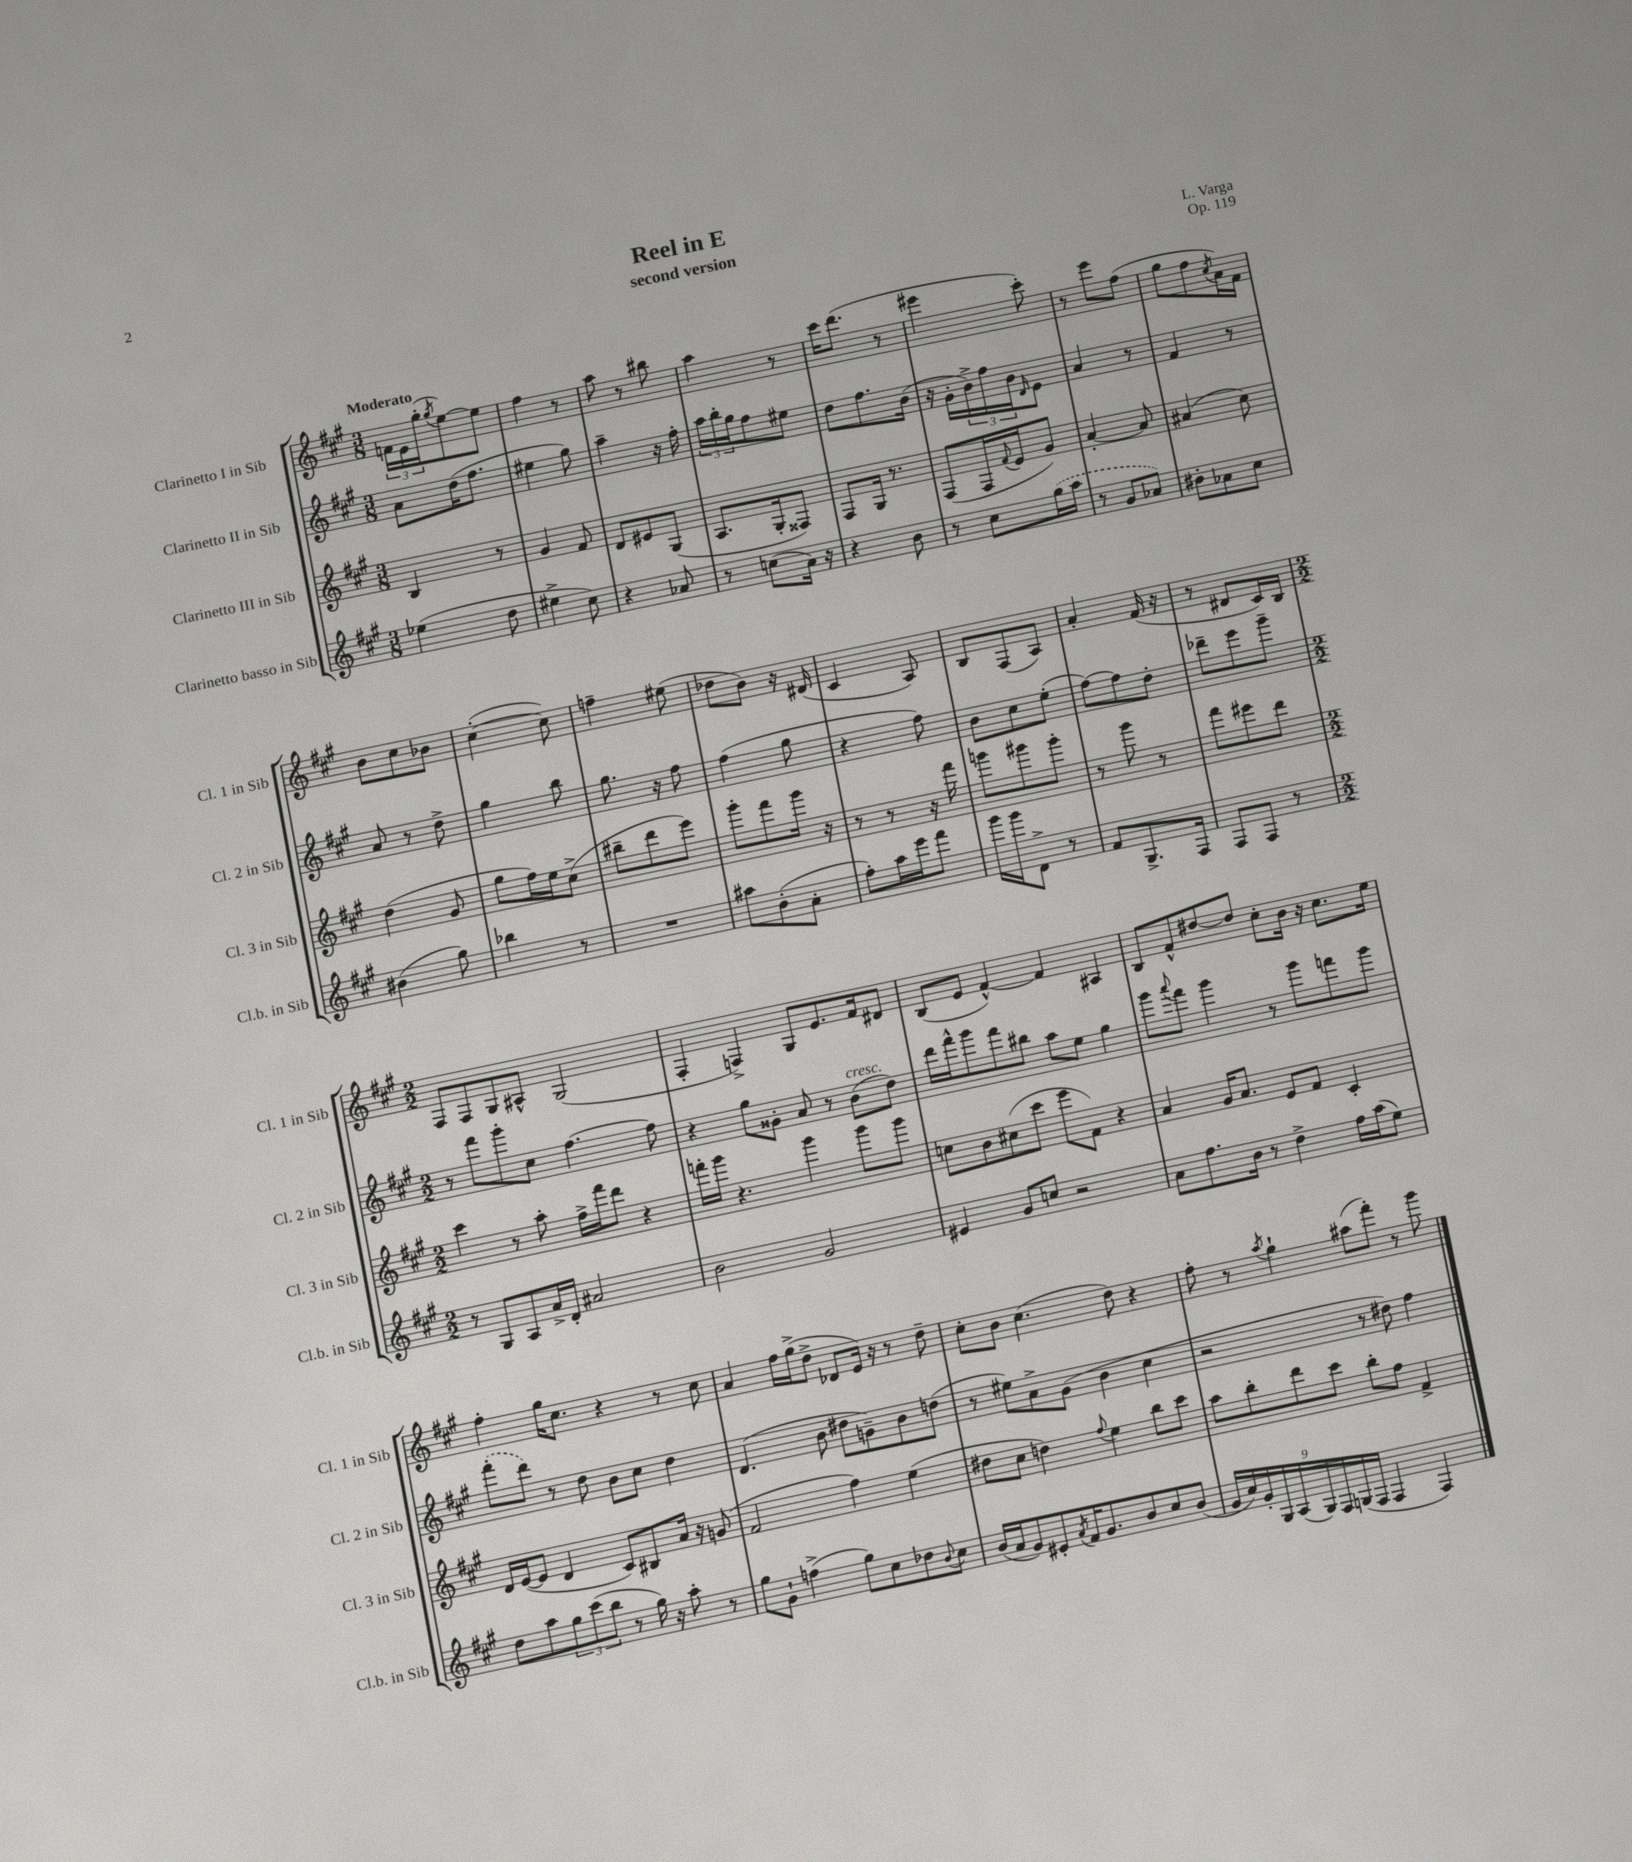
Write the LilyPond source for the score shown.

\header { title = "Reel in E" composer = "L. Varga" subtitle = "second version" opus = "Op. 119" }
<<
\new StaffGroup <<
\new Staff = "s0" \with { instrumentName = "Clarinetto I in Sib" shortInstrumentName = "Cl. 1 in Sib" } {
    \clef treble \key a \major \numericTimeSignature \time 3/8 \tempo "Moderato"
    \tuplet 3/2 { f'16 e'16 gis''16-.( } \acciaccatura { gis''8 } e''8~) e''8 |
    fis''4 r8 |
    a''8 r8 bis''8 |
    a''4 r8 |
    cis'''16 d'''8.( r8 |
    eis'''4 cis'''8-.) |
    r8 e'''8 fis''8( |
    gis''8 fis''8 \acciaccatura { cis''8 } a'16) fis'16 |
    b'8 cis''8 bes'8 |
    cis''4~-.( cis''8) |
    f''4-- eis''8( |
    des''8 b'8) r16 dis'16( |
    cis'4 a8) |
    b8 fis8( a8) |
    a'4-. fis'16( r16 |
    r8 dis'8 cis'16) b16 |
    \numericTimeSignature \time 2/2 fis8 fis8 gis8 ais8-^ gis2( |
    fis4-. f4->) gis8 e'8. fis'16 dis'8 |
    b8( e'8 fis'4~-^) fis'4 ais4 |
    b8 fis'8-^ dis''8~ dis''8 cis''8-. b'16 r16 cis''8. e''16 |
    fis''4-. gis''16 cis''8. r4 r8 cis''8 |
    a'4 fis''16 gis''16->( d''8-> des'8 e'16) r16 r8 d''8-- |
    cis''8-. b'8 cis''4.( d''8) r4 |
    fis''8-. r8 \acciaccatura { a''8 } gis''4-! ais''8( fis'''8-.) r8 gis'''8 \bar "|." |
}
\new Staff = "s1" \with { instrumentName = "Clarinetto II in Sib" shortInstrumentName = "Cl. 2 in Sib" } {
    \clef treble \key a \major \numericTimeSignature \time 3/8
    a'8 d''16( fis''8. |
    eis''4 gis''8) |
    a''4-- r16 fis''16-. |
    \tuplet 3/2 { a''16 b''16-. gis''16 } fis''8 eis''8 |
    d''8 fis''8. b'16( |
    r16 gis'16-. \tuplet 3/2 { b'16->) fis''16 b'16 } \grace { d'16 } e'8 |
    a'4 r8 |
    fis'4 r8 |
    a'8 r8 d''8-> |
    gis''4 b''8 |
    gis''8. r16 fis''8 |
    fis''4( gis''8 |
    r4 fis''8) |
    b'8 cis''8 e''8-.( |
    fis''8~) fis''8 d''8-. |
    des'''8-- e'''8 gis'''8-- |
    \numericTimeSignature \time 2/2 r8 fis'''8 gis'''8-. cis''8 fis''4.~ fis''8 |
    r4 gis''8 gisis'8-. a'8 r8 b'8^\markup { \italic "cresc." }( d''8) |
    d'''16 fis'''16-^ gis'''8 fis'''8 bis''8 a''8 e''8 gis''4 |
    gis'''8 \appoggiatura { a'''8 } fis'''8 gis'''4 r8 gis'''8 f'''8 gis'''8 |
    \once \slurDashed fis'''8-.( d'''8) r8 d''8 b'8 cis''8 d''4 |
    d'4.( b'8 dis''8 g'8--) b'8 d''8( |
    r8 eis''8) a'8-> gis'8( b'4 cis''4 |
    r2 r8 dis''8) fis''4 \bar "|." |
}
\new Staff = "s2" \with { instrumentName = "Clarinetto III in Sib" shortInstrumentName = "Cl. 3 in Sib" } {
    \clef treble \key a \major \numericTimeSignature \time 3/8
    b4 r8 |
    gis'4 fis'8 |
    d'8 eis'8 gis8( |
    a8. gis16-. fisis8) |
    fis8 gis16 r8. |
    fis8( fis16 \appoggiatura { fis'8 } e'16 gis'8) |
    a'4~-. a'8 |
    ais'4( cis''8) |
    d''4( gis'8 |
    gis''8 fis''16) e''16 cis''8->( |
    bis''8-- d'''8 e'''8) |
    gis'''8-. fis'''8 gis'''16 r16 |
    r8 r8 r16 fis'''16 |
    g'''8 gis'''8 gis'''8-. |
    r8 gis'''8 r8 |
    fis'''8 eis'''8 d'''8 |
    \numericTimeSignature \time 2/2 cis'''4 r8 a''8-. fis''16-> fis'''16 d'''8 r4 |
    f'''16-. gis'''16 r4. gis'''4 gis'''8 gis'''8 |
    c''8 b'8 cis''8( cis'''8 e'''8 fis'8) r4 |
    a'4 gis'16 a'8. e'8 fis'8 cis'4-. |
    d'16 e'16~( e'8 d'4 cis'8) bis8 a'16 r16 g'8( |
    fis'2 fis''4) e''4( |
    dis''8 cis''8 d''4) \appoggiatura { fis''8 } e''4 b''8 cis'''8 |
    a''8 b''8-. d'''8 cis'''8 b''8-. fis''8 fis'4-> \bar "|." |
}
\new Staff = "s3" \with { instrumentName = "Clarinetto basso in Sib" shortInstrumentName = "Cl.b. in Sib" } {
    \clef treble \key a \major \numericTimeSignature \time 3/8
    ees''4( d''8 |
    eis''4-> cis''8) |
    r4 aes'8 |
    r8 c''8( a'16) r16 |
    r4 b'8 |
    r8 cis''8 \once \slurDashed gis''16( a''16 |
    r8 gis'8 aes'8) |
    bis'8-. aes'8 cis''8 |
    bis'4( gis''8) |
    bes''4 r8 |
    R4. |
    ais''8 b'8-.( a'8-. |
    fis''8-.) a''16 e'''16 fis'''8 |
    gis'''16 gis'''16 d'8-> r8 |
    fis'8 gis8.-> fis16 |
    fis8 fis8 r8 |
    \numericTimeSignature \time 2/2 r8 gis8 a8 a'16-> d'16-. ais'2 |
    b'2 gis'2 |
    eis'4 gis'8 c''8 r2 |
    a'8 fis''8. b'16 r8 d''4-> fis''16 a''16( e''8) |
    d''8 a''8 \tuplet 3/2 { gis''8 cis'''8( b''8 } r8 gis''16) r16 a''8-. r8 |
    gis''8 gis'8-! f''4->( gis''8) cis''8 des''8 \appoggiatura { b'8 } cis''8 |
    b'16( a'16 gis'8) eis'8-. \acciaccatura { a'8 } fis'16 gis'8. b'8 cis''8 b'8( |
    \tuplet 9/8 { gis'16 cis''16) gis'16-. gis16 a16( gis16) fis16 g16( fis16 } fis4 fis4) \bar "|." |
}
>>
>>
\layout { \context { \Score \remove "Bar_number_engraver" } }
